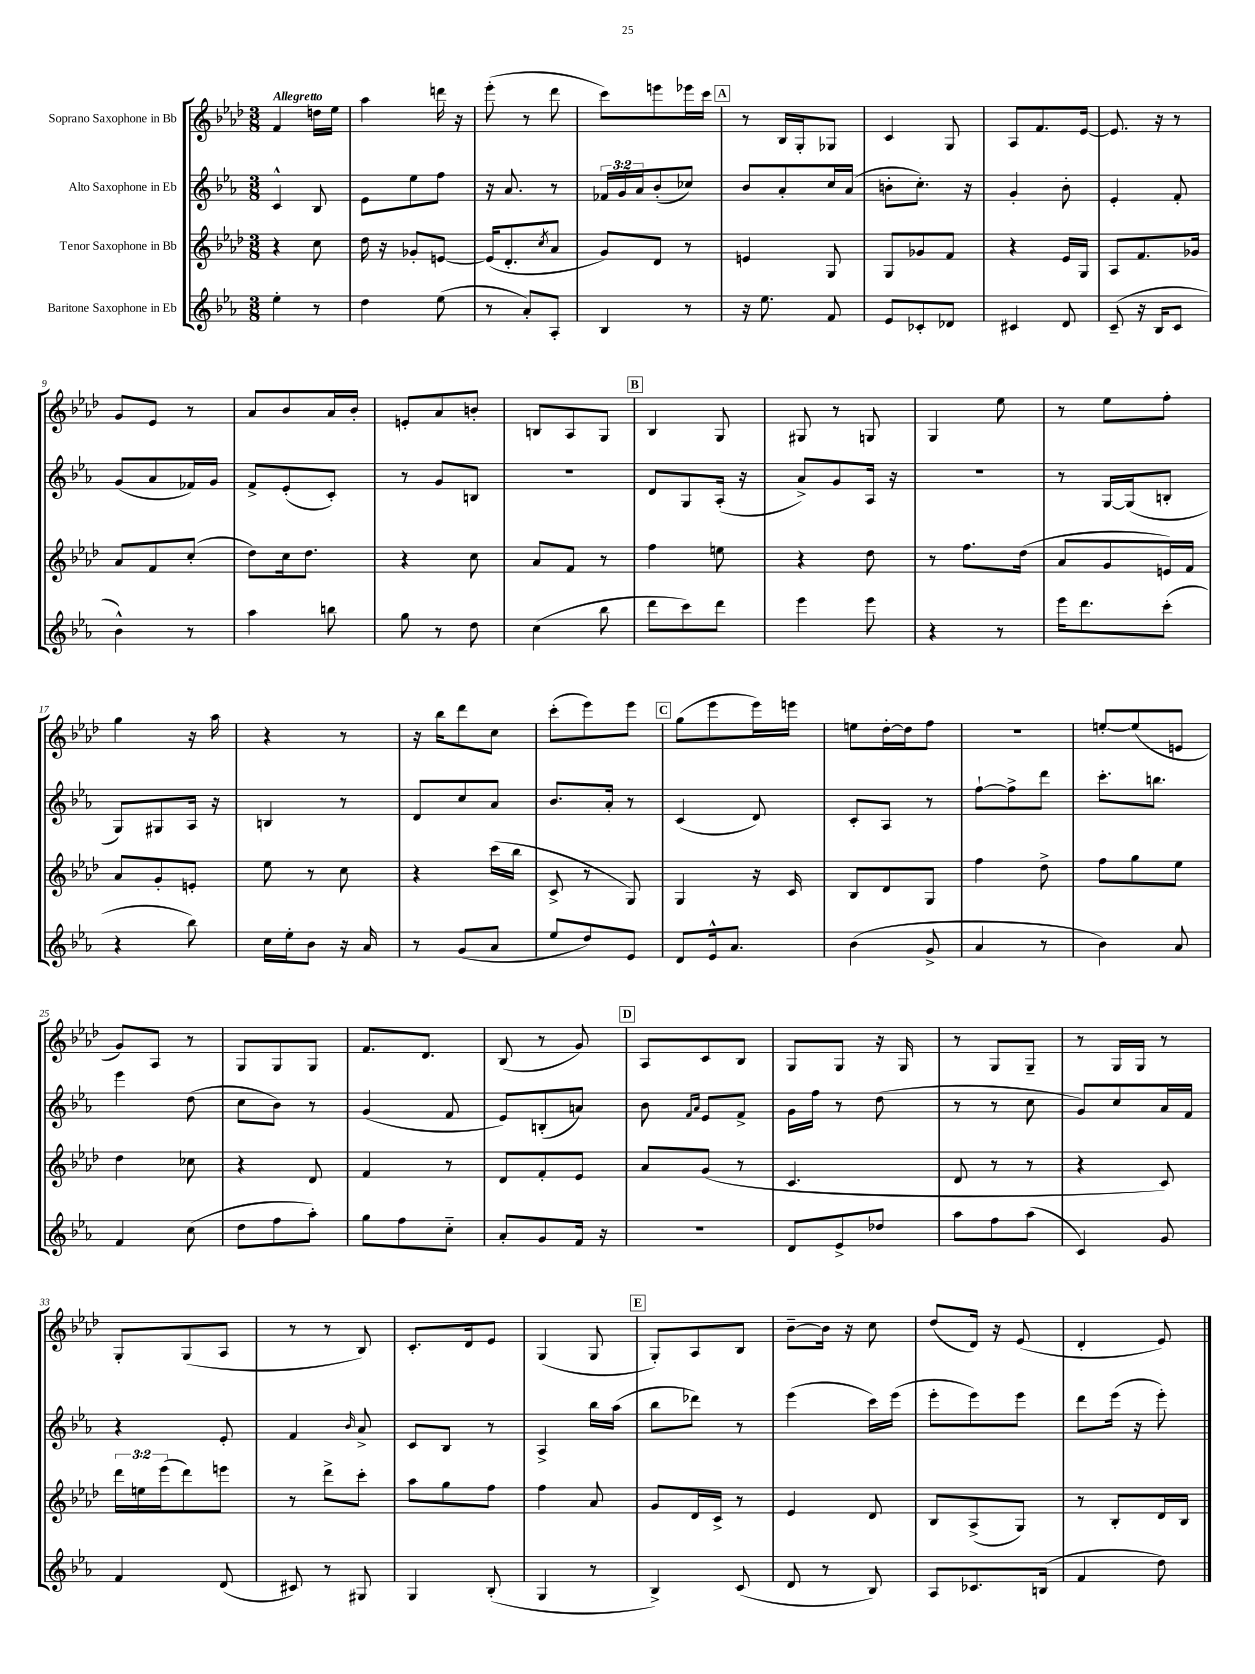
<<
\new StaffGroup <<
\new Staff = "s0" \with { instrumentName = "Soprano Saxophone in Bb" } {
    \clef treble \key aes \major \numericTimeSignature \time 3/8 \tempo "Allegretto"
    f'4 d''16 ees''16 |
    aes''4 d'''16 r16 |
    ees'''8-.( r8 des'''8 |
    c'''8) e'''8 ees'''16 c'''16 |
    \mark \markup { \box "A" } r8 bes16 g16-. ges8 |
    c'4 g8 |
    aes8 f'8. ees'16~ |
    ees'8. r16 r8 |
    g'8 ees'8 r8 |
    aes'8 bes'8 aes'16 bes'16-. |
    e'8-. aes'8 b'8-. |
    b8 aes8 g8 |
    \mark \markup { \box "B" } bes4 g8 |
    gis8 r8 g8 |
    g4 ees''8 |
    r8 ees''8 f''8-. |
    g''4 r16 aes''16 |
    r4 r8 |
    r16 bes''16 des'''8 c''8 |
    c'''8-.( ees'''8) ees'''8 |
    \mark \markup { \box "C" } g''8( ees'''8 ees'''16) e'''16 |
    e''8 des''16~-. des''16 f''8 |
    R4. |
    e''8~-. e''8( e'8 |
    g'8) aes8 r8 |
    g8 g8 g8 |
    f'8. des'8. |
    bes8( r8 g'8) |
    \mark \markup { \box "D" } aes8 c'8 bes8 |
    g8 g8 r16 g16 |
    r8 g8 g8-- |
    r8 g16 g16 r8 |
    g8-. g8( aes8 |
    r8 r8 bes8) |
    c'8.-. des'16 ees'8 |
    g4( g8 |
    \mark \markup { \box "E" } g8-.) aes8 bes8 |
    bes'8~-- bes'16 r16 c''8 |
    des''8( des'16) r16 ees'8( |
    des'4-. ees'8) \bar "|." |
}
\new Staff = "s1" \with { instrumentName = "Alto Saxophone in Eb" } {
    \clef treble \key ees \major \numericTimeSignature \time 3/8 \override Staff.TupletNumber.text = #tuplet-number::calc-fraction-text
    c'4-^ bes8 |
    ees'8 ees''8 f''8 |
    r16 aes'8. r8 |
    \tuplet 3/2 { fes'16 g'16 aes'16 } bes'8-.( ces''8) |
    \mark \markup { \box "A" } bes'8 aes'8-. c''16 aes'16( |
    b'8-. c''8.-.) r16 |
    g'4-. bes'8-. |
    ees'4-. f'8-. |
    g'8( aes'8 fes'16) g'16 |
    f'8-> ees'8-.( c'8-.) |
    r8 g'8 b8 |
    R4. |
    \mark \markup { \box "B" } d'8 g8 aes16-.( r16 |
    aes'8->) g'8 aes16 r16 |
    R4. |
    r8 g16~ g16( b8-. |
    g8) gis8 aes16 r16 |
    b4 r8 |
    d'8 c''8 aes'8 |
    bes'8. aes'16-. r8 |
    \mark \markup { \box "C" } c'4( d'8) |
    c'8-. aes8 r8 |
    f''8~-! f''8-> d'''8 |
    c'''8.-. b''8. |
    ees'''4 d''8( |
    c''8 bes'8) r8 |
    g'4( f'8 |
    ees'8) b8-.( a'8) |
    \mark \markup { \box "D" } bes'8 \grace { f'16 aes'16 } ees'8 f'8-> |
    g'16 f''16 r8 d''8( |
    r8 r8 c''8 |
    g'8) c''8 aes'16 f'16 |
    r4 ees'8-. |
    f'4 \grace { bes'16 } aes'8-> |
    c'8 bes8 r8 |
    aes4-> bes''16 aes''16( |
    \mark \markup { \box "E" } bes''8 des'''8) r8 |
    ees'''4( c'''16) ees'''16( |
    ees'''8-. ees'''8) ees'''8 |
    d'''8 ees'''16( r16 ees'''8-.) \bar "|." |
}
\new Staff = "s2" \with { instrumentName = "Tenor Saxophone in Bb" } {
    \clef treble \key aes \major \numericTimeSignature \time 3/8 \override Staff.TupletNumber.text = #tuplet-number::calc-fraction-text
    r4 c''8 |
    des''16 r16 ges'8-. e'8~ |
    e'16( des'8.-. \acciaccatura { c''8 } aes'8 |
    g'8) des'8 r8 |
    \mark \markup { \box "A" } e'4 g8 |
    g8 ges'8 f'8 |
    r4 ees'16 g16 |
    aes8 f'8. ges'16 |
    aes'8 f'8 c''8-.( |
    des''8) c''16 des''8. |
    r4 c''8 |
    aes'8 f'8 r8 |
    \mark \markup { \box "B" } f''4 e''8 |
    r4 des''8 |
    r8 f''8. des''16( |
    aes'8 g'8 e'16) f'16 |
    aes'8 g'8-. e'8-. |
    ees''8 r8 c''8 |
    r4 c'''16( bes''16 |
    c'8-> r8 g8) |
    \mark \markup { \box "C" } g4 r16 c'16 |
    bes8 des'8 g8 |
    f''4 des''8-> |
    f''8 g''8 ees''8 |
    des''4 ces''8 |
    r4 des'8 |
    f'4 r8 |
    des'8 f'8-. ees'8 |
    \mark \markup { \box "D" } aes'8 g'8( r8 |
    c'4. |
    des'8 r8 r8 |
    r4 c'8) |
    \tuplet 3/2 { des'''16 e''16 ees'''16( } des'''8) e'''8 |
    r8 des'''8-> c'''8-. |
    aes''8 g''8 f''8 |
    f''4 aes'8 |
    \mark \markup { \box "E" } g'8 des'16 c'16-> r8 |
    ees'4 des'8 |
    bes8 aes8->( g8) |
    r8 bes8-. des'16 bes16 \bar "|." |
}
\new Staff = "s3" \with { instrumentName = "Baritone Saxophone in Eb" } {
    \clef treble \key ees \major \numericTimeSignature \time 3/8
    ees''4-. r8 |
    d''4 ees''8( |
    r8 aes'8-.) aes8-. |
    bes4 r8 |
    \mark \markup { \box "A" } r16 ees''8. f'8 |
    ees'8 ces'8-. des'8 |
    cis'4 d'8 |
    c'8--( r16 bes16 c'8 |
    bes'4-^) r8 |
    aes''4 b''8 |
    g''8 r8 d''8 |
    c''4( bes''8 |
    \mark \markup { \box "B" } d'''8 c'''8) d'''8 |
    ees'''4 ees'''8 |
    r4 r8 |
    ees'''16 d'''8. c'''8-.( |
    r4 bes''8) |
    c''16 ees''16-. bes'8 r16 aes'16 |
    r8 g'8( aes'8 |
    ees''8 d''8) ees'8 |
    \mark \markup { \box "C" } d'8 ees'16-^ aes'8. |
    bes'4( g'8-> |
    aes'4 r8 |
    bes'4) aes'8 |
    f'4 c''8( |
    d''8 f''8 aes''8-.) |
    g''8 f''8 c''8-_ |
    aes'8-. g'8 f'16 r16 |
    \mark \markup { \box "D" } R4. |
    d'8 ees'8-> des''8 |
    aes''8 f''8 aes''8( |
    c'4) g'8 |
    f'4 d'8( |
    cis'8) r8 gis8 |
    g4 bes8-.( |
    g4 r8 |
    \mark \markup { \box "E" } bes4->) c'8( |
    d'8 r8 bes8) |
    aes8 ces'8. b16( |
    f'4 d''8) \bar "|." |
}
>>
>>
